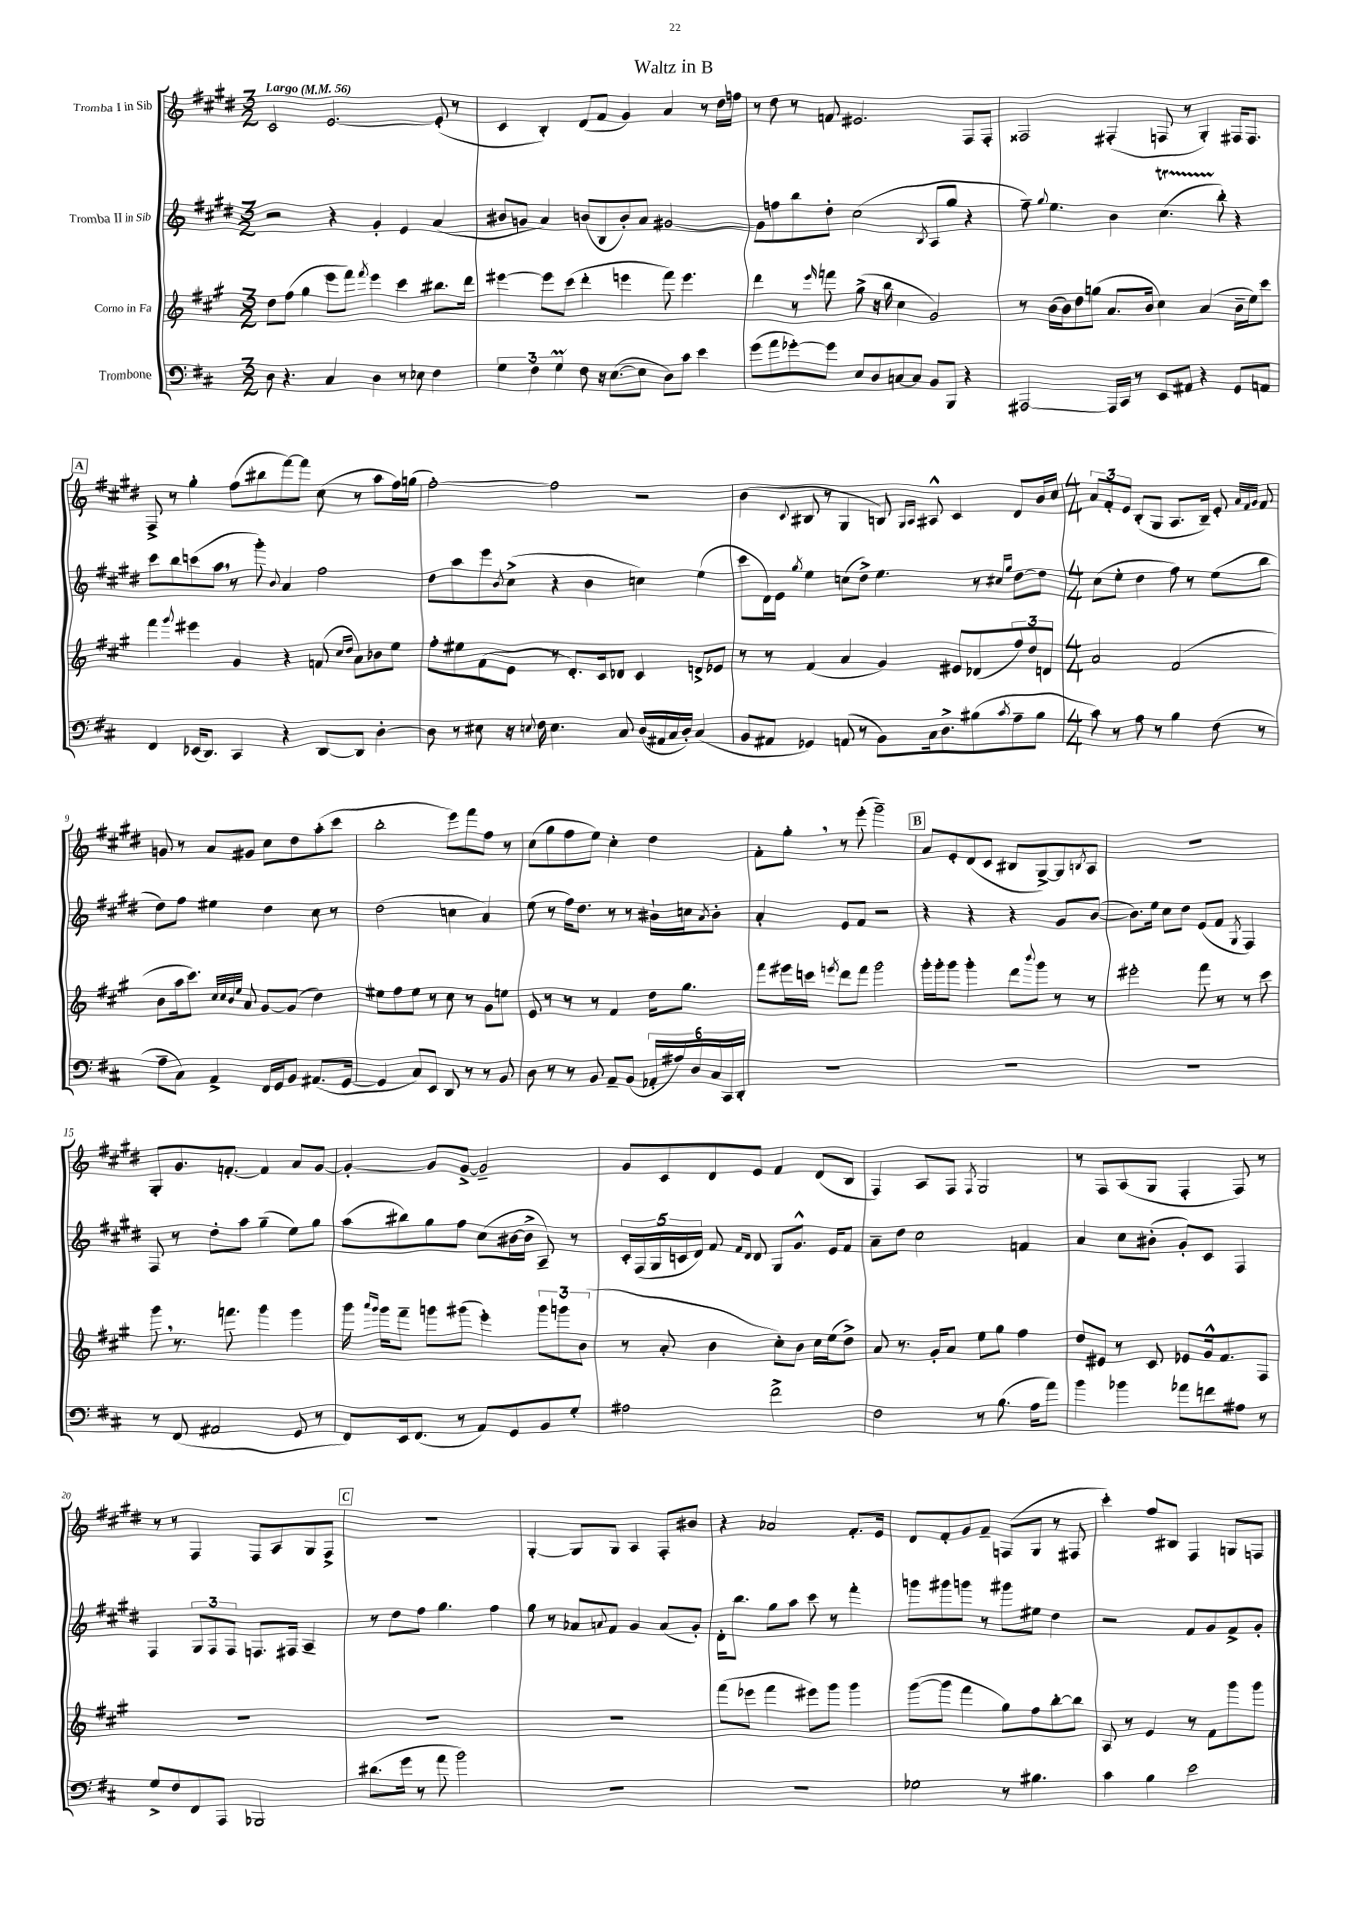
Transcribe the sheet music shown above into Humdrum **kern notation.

**kern	**kern	**kern	**kern
*staff4	*staff3	*staff2	*staff1
*clefF4	*clefG2	*clefG2	*clefG2
*k[f#c#]	*k[f#c#g#]	*k[f#c#g#d#]	*k[f#c#g#d#]
*M3/2	*M3/2	*M3/2	*M3/2
*MM56	*MM56	*MM56	*MM56
8D	8dd	2r	2c#
4.r	(8ff#	.	.
.	4gg#	.	.
4C#	8eee	4r	[2.e
.	8fff#)	.	.
.	8qfff#	.	.
4D	4eee	4g#'	.
8r	4ccc#	4e	.
8E-	.	.	.
4F#	8.bb#	(4a	(8e']
.	.	.	8r
.	16ddd	.	.
=	=	=	=
6G	[4eee#	8b#	4c#
.	.	8g	.
6F#	.	.	.
.	8eee#]	4a)	4B')
6G	.	.	.
.	(8ccc#	.	.
8F#	4ddd'	(8b	(8d#
16r	.	8B	8f#
([8.E	.	.	.
.	4eee	8b')	4g#)
8E]	.	8a	.
8D)	8fff#)	[2g#	4a
8c#	4.eee	.	.
4e	.	.	8r
.	.	.	16dd#
.	.	.	16ff
=	=	=	=
(8g	4ddd	8g#]	8r
8a	.	8ff	8dd#
[8g-')	8r	8bb	8r
.	16qqeee	.	.
8g-]	8fff	8dd#'	8f
8E	(8gg#^	(2cc#	2.e#
8D	16r	.	.
.	16bb	.	.
[8C	4cc#	.	.
8C]	.	.	.
.	.	8qB	.
8BB	2g#)	8A	.
8BBB	.	8gg#	.
4r	.	4r	8F#
.	.	.	8F#'
=	=	=	=
[2AAA#	8r	8ff#~)	2F##
.	.	8qqgg#	.
.	(16b	4.ee	.
.	16b)	.	.
.	8dd	.	.
.	(8gg	.	.
16AAA#]	8.a	4b	(4F#'
16CC#	.	.	.
8r	.	.	.
.	16b	.	.
8EE	4cc#)	(4.cc#	8F
8AA#	.	.	8r
4r	(4a	.	4G#')
.	.	8bb')	.
8GG	16b~	4r	16F#
.	16ee)	.	8.F#
8AA	8ccc#	.	.
=	=	=	=
4FF#	4fff#	8ccc#	8F#^
.	.	8bb	8r
.	8qqggg#	.	.
(16EE-	4eee#	(8ccc	4gg#'
8.DD)	.	.	.
.	.	8aa	.
4CC#	4g#	8r	(8ff#
.	.	8ggg#')	8bb#
.	.	8qqb	.
4r	4r	4a	[8fff#)
.	.	.	8fff#]
[8DD	(8f	2ff#	(8cc#
.	16qqcc#	.	.
.	16qqdd	.	.
8DD]	8a)	.	8r
[4D'	8b-	.	8aa
.	8ee	.	16ff#)
.	.	.	(16gg
=	=	=	=
8D]	8ff#'	8dd#	[2ff#')
8r	8ee#	8aa	.
8E#	(8f#	8eee	.
.	.	8qb	.
16r	8e	(8cc#^	.
8qqE	.	.	.
16F#	.	.	.
4.E	8r	4r	2ff#]
.	8.d')	.	.
.	.	4b	.
.	16c#	.	.
8C#	8d-	.	.
(16D	4c#	4cc)	2r
16AA#	.	.	.
16C#	.	.	.
16D')	.	.	.
(4C#	8d^	(4ee	.
.	8e-	.	.
=	=	=	=
8BB	8r	8ccc#	(4b
8AA#	8r	16d#)	.
.	.	16e	.
.	.	8qgg#	8qqc#
4GG-)	(4f#	4ee	8B#
.	.	.	8r
(8AA	4a	(8cc	4G#
8r	.	8dd#^)	.
8BB)	4g#)	4.ee	8B)
.	.	.	16qqG#
.	.	.	16qqA
16C#	.	.	8A#^^
8.D^	.	.	.
.	8e#	.	4c#
(8B#	(8d-	8r	.
.	.	16qqcc#	.
8qc#	.	16qqgg#	.
8A~	12ff#)	[8dd#	8d#
.	12dd	.	.
8B#	.	8dd#]	16b
.	12d	.	.
.	.	.	16cc#
=	=	=	=
*M4/4	*M4/4	*M4/4	*M4/4
8c#)	2a	(8cc#	12a
.	.	.	12f#'
8r	.	8ee'	.
.	.	.	12e
8A	.	4dd#	(8B'
8r	.	.	8G#
4B	(2f#	8ff#)	8.A
.	.	8r	.
.	.	.	16B~)
(8F#	.	(8ee	8e'
.	.	.	32qqa
.	.	.	32qqf#
.	.	.	32qqg#
8r	.	8bb	8f#
=	=	=	=
8A~	8b	8dd#)	8g
8C#)	16aa	8ff#	8r
.	8.ccc#)	.	.
4AA^	.	4ee#	8a
.	32qqcc#	.	.
.	32qqcc#	.	.
.	32qqb	.	.
.	32qqee	.	.
.	8a	.	8g#
16FF#	[8g#	4dd#	8cc#
16GG	.	.	.
8BB	(8g#]	.	8dd#
(8.AA#	4dd)	8cc#	(8aa'
.	.	8r	8ccc#
[16GG	.	.	.
=	=	=	=
4GG]	8ee#	(2dd#	2bb'
.	8ff#	.	.
8C#)	8ee#	.	.
8EE	8r	.	.
8DD	8cc#	4cc	8eee)
8r	8r	.	8fff#
8r	8g#	4a)	8ff#
8BB	8ee	.	8r
=	=	=	=
8D	8e	(8ee	(8cc#
8r	8r	8r	8gg#
8r	8r	16ff#)	8ff#
.	.	8.dd#	.
8BB	8r	.	8ee)
8AA~	4f#	8r	4cc#'
(8BB	.	8r	.
24AA-'	16dd	16b#`	4dd#
24A#)	.	.	.
.	8.gg#	16cc	.
24D	.	.	.
.	.	8qa	.
24C#	.	8b#'	.
24CC#	.	.	.
24DD'	.	.	.
=	=	=	=
1r	8fff#	4a'	8f#'
.	16eee#	.	8gg#'
.	16ccc	.	.
.	8qeee	.	.
.	8ddd	8e	8r
.	8fff#	8f#	(8eee'
.	2ggg#	2r	2ggg#~)
=	=	=	=
1r	16ggg#'	4r	8a
.	16ggg#'	.	.
.	8ggg#	.	8e'
.	4ggg#'	4r	(8d#
.	.	.	8c#
.	8ddd	4r	8B#
.	8qqbbb	.	.
.	8ggg#	.	[8G#^)
.	8r	8g#	8G#]
.	.	.	8qB
.	8r	([8b	8A
=	=	=	=
1r	2eee#'	8.b])	1r
.	.	16ee	.
.	.	8cc#	.
.	.	8dd#	.
.	8fff#	(8e	.
.	8r	8f#	.
.	.	8qG#	.
.	8r	4F#)	.
.	8ccc#	.	.
=	=	=	=
8r	8ggg#	8F#	8G#'
(8FF#	8.r	8r	8.g#
2AA#	.	8dd#'	.
.	8.fff	.	[8.f'
.	.	8aa	.
.	4ggg#	(4gg#~	4f]
8GG	4ggg#	8ee)	8a
8r	.	8gg#	[8g#
=	=	=	=
8FF#)	16ggg#	(8aa	4g#'_
.	16qqaaa	.	.
.	16qqggg#	.	.
.	16ggg#	.	.
16EE	8fff#~	8bb#)	.
(8.FF#	.	.	.
.	8ggg	8gg#	8g#]
8r	(8ggg#	8ff#	[8g#^
8AA)	4eee')	(8cc#	2g#~]
8GG	.	[16b#	.
.	.	16b#^]	.
8BB	12ggg#	8A~)	.
.	12ggg	.	.
8G'	.	8r	.
.	(12b	.	.
=	=	=	=
2A#	8r	20c#'	8g#
.	.	(20F#	.
.	.	20G#	.
.	8a'	.	8c#
.	.	20c	.
.	.	20d#)	.
.	4b	8f#	8d#
.	.	16qqf#	.
.	.	16qqd#	.
.	.	8d#	8e
2f#^	8cc#')	8G#	4f#
.	8b	8.g#^^	.
.	16cc#	.	(8d#
.	(16ee	16e	.
.	8dd^)	8f#	8B
=	=	=	=
2F#	8a	8a~	4F#)
.	8.r	8dd#	.
.	.	2cc#	8A
.	16g#'	.	.
.	8a	.	8F#
.	.	.	8qF#
8r	8ee	.	2G#
(8.B	8gg#	.	.
.	4ff#	4f	.
16A	.	.	.
8a)	.	.	.
=	=	=	=
4b	8dd	4a	8r
.	8e#	.	8F#
4b-	8r	8cc#	(8A
.	8c#	(8b#'	8G#
8a-	8e-	8g#')	4F#'
8f	16g#^^	8c#	.
.	8.f#	.	.
8A#	.	4F#	8F#)
8r	8F#	.	8r
=	=	=	=
8G^	1r	4F#	8r
8F#	.	.	8r
8FF#	.	12G#	4F#
.	.	12F#	.
8AAA	.	.	.
.	.	12F#	.
2BBB-	.	8.F	8F#
.	.	.	8A
.	.	16F#	.
.	.	4A~	8G#
.	.	.	8F#^
=	=	=	=
(8.d#	1r	8r	1r
.	.	8dd#	.
16g	.	.	.
8r	.	8ff#	.
8a	.	4.gg#	.
2b)	.	.	.
.	.	4ff#	.
=	=	=	=
1r	1r	8gg#	[4G#'
.	.	8r	.
.	.	8a-	8G#]
.	.	8qqa	.
.	.	8f#	8G#
.	.	4g#	4A
.	.	(8a	8F#'
.	.	8g#')	8b#
=	=	=	=
1r	(8fff#	16d#'	4r
.	.	8.bb	.
.	8eee-	.	.
.	4fff#	8gg#	2a-
.	.	8aa	.
.	8eee#)	8ccc#	.
.	8ggg#	8r	.
.	4ggg#	4fff#'	8.f#'
.	.	.	16e
=	=	=	=
2G-	([8ggg#	8ggg	8d#
.	8ggg#]	8ggg#	8f#'
.	4fff#	8ggg	8g#
.	.	8r	8f#~
8r	8gg#)	8ggg#	(8F
4.B#	8ff#	8ee#	8G#
.	[8bb'	4dd#	8r
.	8bb]	.	8F#
=	=	=	=
4c#	8A	2r	4ccc#')
.	8r	.	.
4B	4e	.	8ff#
.	.	.	8B#
2e	8r	8f#	4F#
.	8f#	8g#	.
.	8ggg#	8f#^	8G
.	8ggg#	8g#'	8F
==	==	==	==
*-	*-	*-	*-
